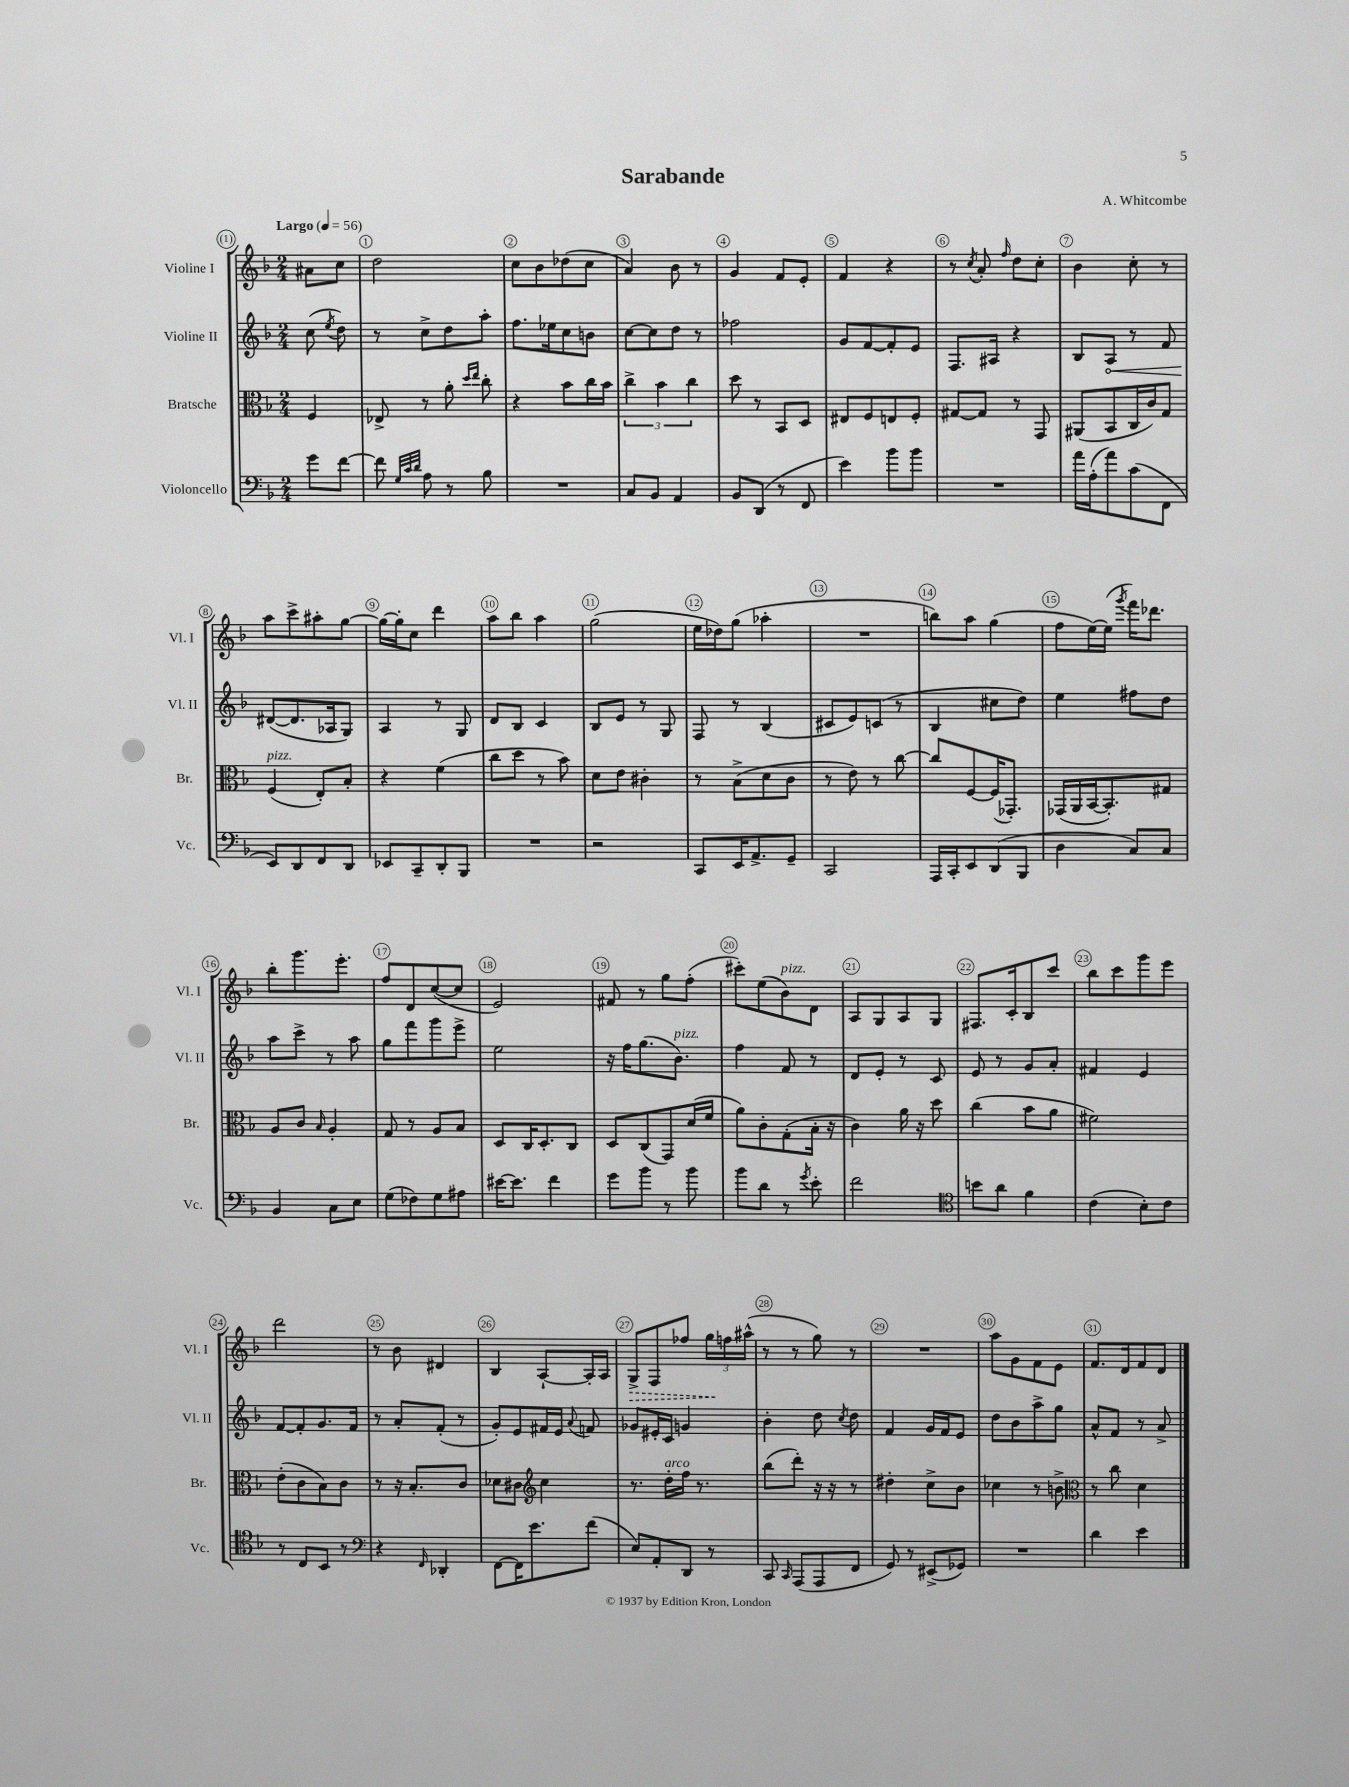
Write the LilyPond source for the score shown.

\header { title = "Sarabande" composer = "A. Whitcombe" }
<<
\new StaffGroup <<
\new Staff = "s0" \with { instrumentName = "Violine I" shortInstrumentName = "Vl. I" } {
    \clef treble \key f \major \numericTimeSignature \time 2/4 \partial 4 \tempo "Largo" 4 = 56
    \autoBeamOff ais'8[ c''8] |
    d''2 |
    c''8[ bes'8 des''8( c''8] |
    a'4) bes'8 r8 |
    g'4 f'8[ e'8]-. |
    f'4 r4 |
    r8 \acciaccatura { c''8 } a'8-. \grace { f''16 } d''8[ c''8]-. |
    bes'4 c''8-. r8 |
    a''8[ c'''8-> ais''8-. g''8]~ |
    g''16[~ g''16-. c''8] d'''4 |
    a''8[ bes''8] a''4 |
    g''2( |
    e''16[ des''16) g''8]( aes''4-. |
    R2 |
    b''8[) a''8] g''4( |
    f''8[ e''16~) e''16]( \acciaccatura { g'''8 } f'''16[) des'''8.] |
    bes''8[-. g'''8. e'''8.]-. |
    f''8[ d'8 c''8~( c''8] |
    e'2) |
    fis'8 r8 g''8[ f''8]-.( |
    cis'''8[-.) e''8( bes'8^\markup { \italic "pizz." }) d'8] |
    a8[ g8 a8 g8] |
    fis8.[ c'16-. bes8 c'''8] |
    bes''8[ c'''8 g'''8 e'''8] |
    d'''2 |
    r8 bes'8 dis'4 |
    bes4 a8[~-! a16-. a16] |
    \once \override Hairpin.style = #'dashed-line g8[->\> f8 fes''8] \tuplet 3/2 { g''16[\! f''16 ais''16]-^( } |
    r8 r8 g''8) r8 |
    R2 |
    a''8[ g'8 f'8 e'8] |
    f'8.[ d'16 f'8 d'8] \bar "|." |
}
\new Staff = "s1" \with { instrumentName = "Violine II" shortInstrumentName = "Vl. II" } {
    \clef treble \key f \major \numericTimeSignature \time 2/4 \partial 4
    \autoBeamOff c''8( \acciaccatura { e''8 } d''8) |
    r8 c''8[-> d''8 a''8]-. |
    f''8.[ ees''16 c''8 b'8] |
    c''8[~ c''8 d''8] r8 |
    fes''2 |
    g'8[ f'8~ f'8-. e'8] |
    f8.[ ais16] r4 |
    bes8[ \once \override Hairpin.circled-tip = ##t a8]\< r8 f'8 |
    dis'8[~\!( dis'8. aes16 g8]) |
    a4 r8 g8 |
    d'8[ bes8] c'4 |
    bes8[ e'8] r8 g8 |
    f8 r8 bes4( |
    cis'8[ e'8) c'8]( r8 |
    bes4 cis''8[ d''8]) |
    e''4 fis''8[ d''8] |
    a''8[ c'''8]-> r8 a''8 |
    g''8[ f'''8 g'''8 e'''8]-> |
    e''2 |
    r16 f''16[ g''8.( bes'8.]^\markup { \italic "pizz." }) |
    f''4 f'8 r8 |
    d'8[ e'8]-. r8 c'8 |
    e'8 r8 g'8[ a'8]-. |
    fis'4 e'4 |
    f'8[~ f'8-. g'8. f'16] |
    r8 a'8[-. f'8]-.( r8 |
    g'8[-.) e'8 fis'16 e'16] \appoggiatura { a'8 } f'8 |
    ges'8[ eis'16-. c'16] g'4 |
    bes'4-. d''8 \acciaccatura { c''8 } d''8 |
    f'4 g'16[ f'16 e'8] |
    d''8[ bes'8 a''8-> g''8] |
    a'8[-^ f'8] r8 a'8-> \bar "|." |
}
\new Staff = "s2" \with { instrumentName = "Bratsche" shortInstrumentName = "Br." } {
    \clef alto \key f \major \numericTimeSignature \time 2/4 \partial 4
    \autoBeamOff f4 |
    ees8-> r8 a'8-. \grace { d''16[ e''16] } c''8-. |
    r4 bes'8[ c''16 bes'16] |
    \tuplet 3/2 { c''4-> bes'4 c''4 } |
    d''8 r8 bes,8[ d8] |
    eis8[ f8 e8 f8]-. |
    gis8[~ gis8] r8 g,8 |
    ais,8[( bes,8 c16 c'16) g8] |
    f4^\markup { \italic "pizz." }( e8[-.) bes8]-. |
    r4 f'4( |
    c''8[ d''8] r8 bes'8) |
    d'8[ e'8] cis'4-. |
    r8 bes8[->( d'8 c'8] |
    r8 e'8) r8 c''8~ |
    c''8[ f8~ f16( ges,8.]-.) |
    ges,16[( a,16 bes,16~ bes,8.-.) gis8] |
    a8[ c'8] \grace { bes16 } a4-. |
    g8 r8 a8[ bes8] |
    d8[ c16 d8.-. c8] |
    d8[ c8( g,8) d'16( f'16] |
    a'8[) c'8-. g8-.( bes16]-. r16 |
    c'4) a'16 r16 d''8 |
    c''4( bes'8[ a'8] |
    fis'2) |
    e'8[-.( c'8 bes8) c'8] |
    r8 r16 bes8.[-. c'8] |
    des'8[ cis'8] \clef treble c''4 |
    r8. d''16[-.^\markup { \italic "arco" } f''16] r8. |
    bes''8[( d'''8]-.) r16 r16 r8 |
    dis''4-. c''8[-> bes'8] |
    ces''4 r8 b'8-> |
    \clef alto r8 c''8 d'4 \bar "|." |
}
\new Staff = "s3" \with { instrumentName = "Violoncello" shortInstrumentName = "Vc." } {
    \clef bass \key f \major \numericTimeSignature \time 2/4 \partial 4
    \autoBeamOff g'8[ f'8]~ |
    f'8 \grace { g32[ c'32 d'32] } a8 r8 bes8 |
    R2 |
    c8[ bes,8] a,4 |
    bes,8[ d,8]( r8 f,8 |
    e'4) bes'8[ bes'8] |
    R2 |
    a'16[ a16-.( a'8) c'8( f,8] |
    e,8[) d,8 f,8 d,8] |
    ees,8[ c,8-- d,8-. bes,,8] |
    R2 |
    r2 |
    c,8[ e,16 a,8.-> g,8]-- |
    c,2 |
    a,,16[ c,16-. e,8 d,8( bes,,8] |
    d4 c8[) c8] |
    bes,4 c8[ e8] |
    g8[( fes8) g8 ais8] |
    eis'16[~ eis'8.] f'4 |
    g'8[ bes'8] r8 bes'8 |
    bes'8[ d'8] r8 \acciaccatura { g'8 } e'8-. |
    f'2 |
    \clef tenor b'8[ a'8] f'4 |
    c'4( bes8[-.) c'8] |
    r8 c8[ bes,8] r8 |
    \clef bass r4 \grace { f,16 } des,4-. |
    f,8[~ f,16 e'8. f'8]( |
    e8[) a,8-. d,8] r8 |
    c,8 \grace { c,16 } a,,8[( a,,8 f,8] |
    g,8) r8 eis,8[->( ges,8]) |
    R2 |
    d'4 e'4 \bar "|." |
}
>>
>>
\layout { \context { \Score \override BarNumber.break-visibility = ##(#f #t #t) barNumberVisibility = #all-bar-numbers-visible \override BarNumber.stencil = #(make-stencil-circler 0.1 0.3 ly:text-interface::print) } }
